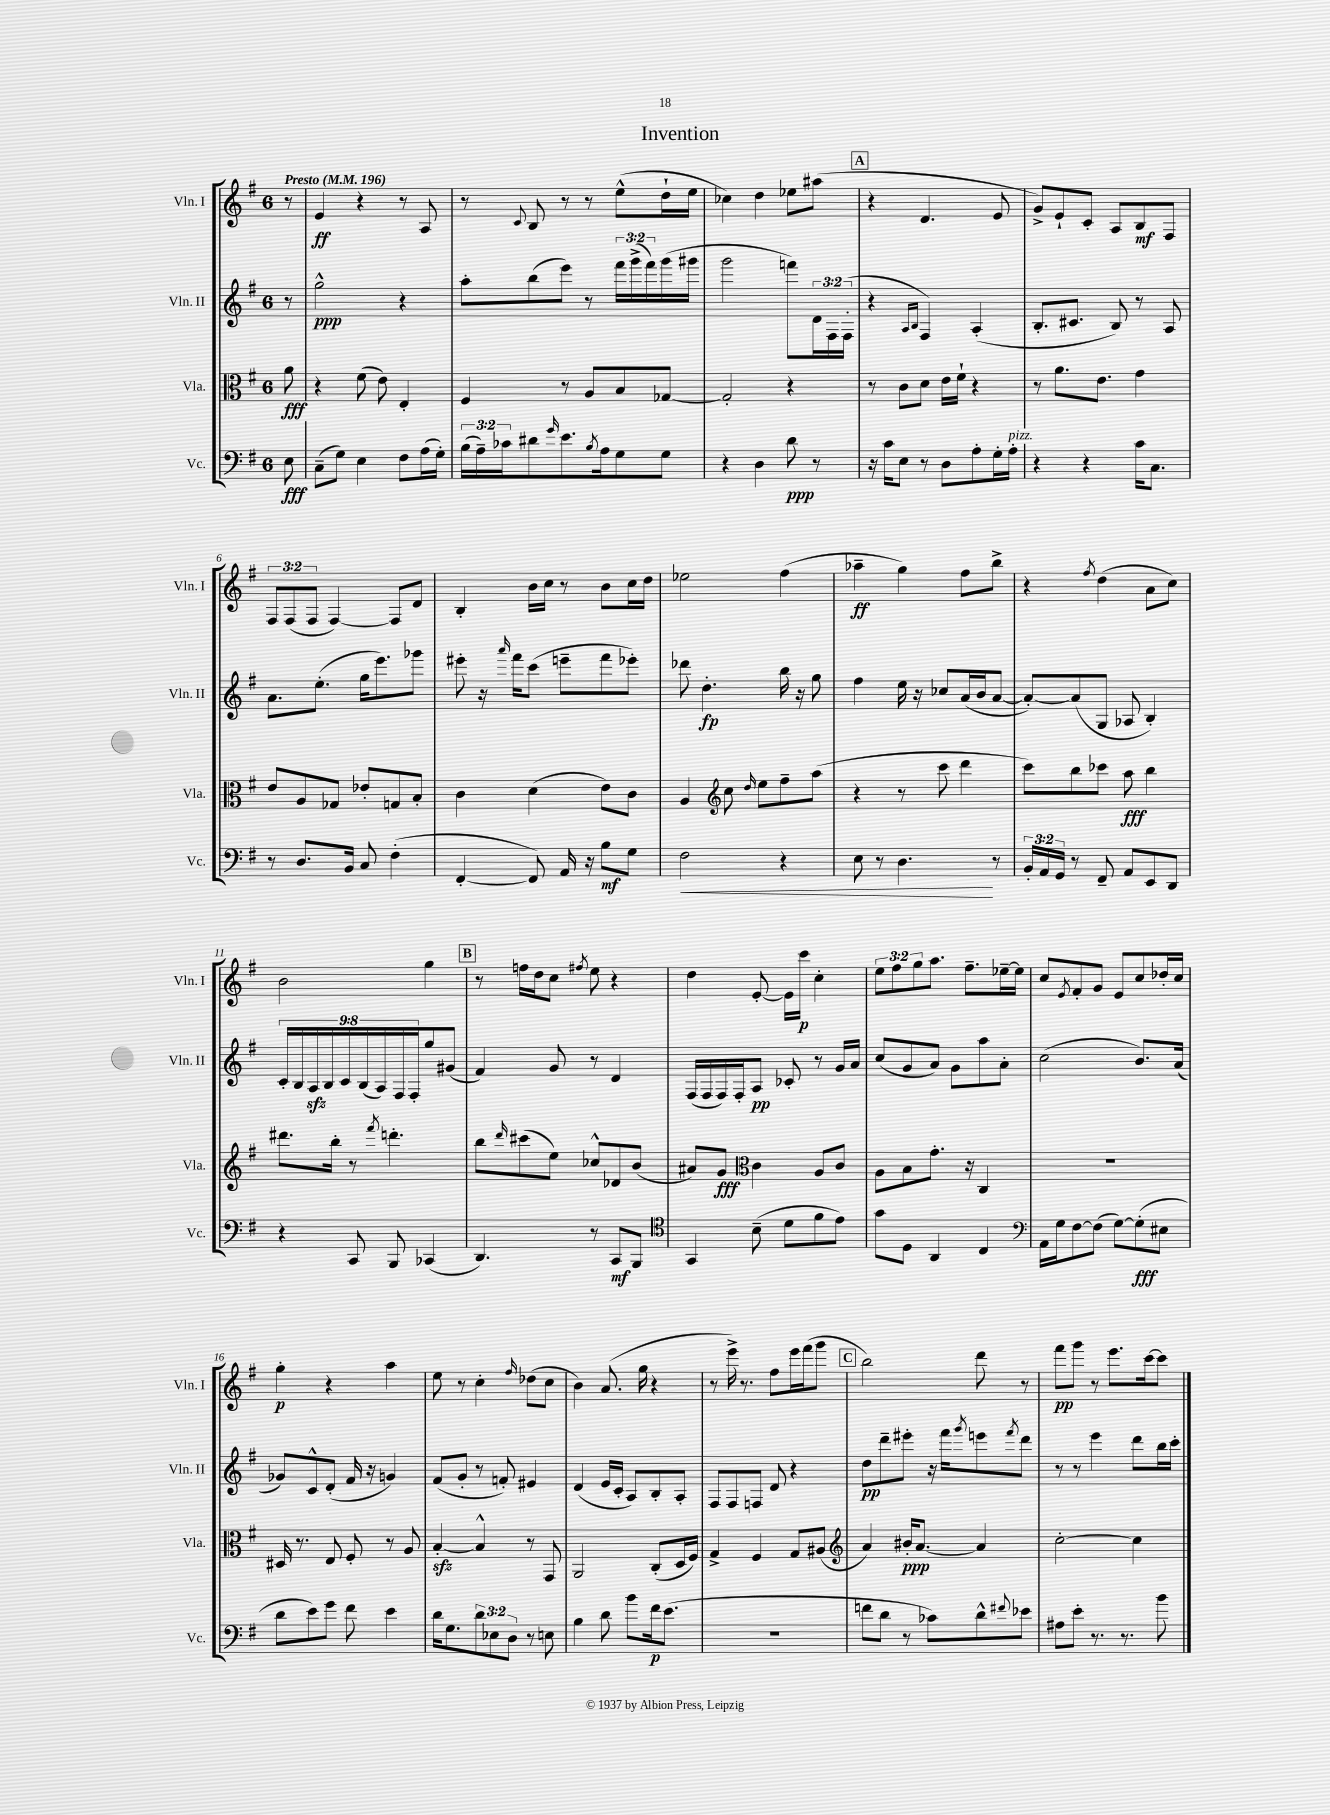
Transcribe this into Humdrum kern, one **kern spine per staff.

**kern	**kern	**kern	**kern
*staff4	*staff3	*staff2	*staff1
*clefF4	*clefC3	*clefG2	*clefG2
*k[f#]	*k[f#]	*k[f#]	*k[f#]
*M6/8	*M6/8	*M6/8	*M6/8
*MM196	*MM196	*MM196	*MM196
8E	8a	8r	8r
=	=	=	=
(8C~	4r	2gg^^	4e
8G)	.	.	.
4E	(8f#	.	4r
.	8e)	.	.
8F#	4E'	4r	8r
(16A	.	.	8A
16G')	.	.	.
=	=	=	=
(24B	4F#	8aa'	8r
24A~)	.	.	.
24c-	.	.	.
.	.	.	8qqc
8d#	.	(8bb	8B
16qqg	.	.	.
8.e	8r	8eee)	8r
.	8A	8r	8r
8qB	.	.	.
16A	.	.	.
8G	8B	24fff#	(8ee^^
.	.	(24ggg^	.
.	.	24fff#)	.
8G	[8G-	(16ggg	16dd`
.	.	16ggg#	16ee
=	=	=	=
4r	2G-']	2ggg	4cc-)
4D	.	.	4dd
8d	4r	8fff)	8ee-
8r	.	24d	(8aa#
.	.	24F#	.
.	.	(24F#'	.
=	=	=	=
16r	8r	4r	4r
16c	.	.	.
8E	8c	.	.
.	.	16qqA	.
.	.	16qqB	.
8r	8d	4F#)	4.d
8D	16e	.	.
.	16f#`	.	.
8A'	4r	(4A'	.
16G'	.	.	8e
16A'	.	.	.
=	=	=	=
4r	8r	8.B'	8g^)
.	8.a	.	8e`
.	.	8.c#	.
4r	.	.	8c'
.	8.e	.	.
.	.	8B)	8A
16c	4g	8r	8B
8.C	.	.	.
.	.	8A	8F#
=	=	=	=
8r	8e	8.a	12F#
.	.	.	(12F#
8.D	8A	.	.
.	.	.	12F#
.	.	(8.ee'	.
.	8G-	.	[4F#)
16BB	.	.	.
8C	8e-'	16gg	.
.	.	8.eee)	.
(4F#'	8G	.	8F#]
.	8B'	8ggg-	8d
=	=	=	=
[4FF#'	4c	8eee#'	4B'
.	.	16r	.
.	.	16qqaaa	.
.	.	16fff#	.
8FF#])	(4d	(8ccc	16b
.	.	.	16cc
16AA	.	8eee~	8r
16r	.	.	.
8B	8e)	8fff#	8b
8G	8c	8eee-')	16cc
.	.	.	16dd
=	=	=	=
2F#	4A	8ddd-	2ee-
.	.	4.dd'	.
*	*clefG2	*	*
.	8cc	.	.
.	16qqdd	.	.
.	8ee	.	.
4r	8ff#~	16bb	(4ff#
.	.	16r	.
.	(8aa	8gg	.
=	=	=	=
8E	4r	4ff#	4aa-~
8r	.	.	.
4.D	8r	16ee	4gg)
.	.	16r	.
.	8ccc	8cc-	.
.	4ddd	(16a	8ff#
.	.	16b	.
8r	.	[8a	8bb^
=	=	=	=
24BB'	8ccc)	8a'_)	4r
24AA	.	.	.
24GG	.	.	.
8r	8bb	(8a]	.
.	.	.	8qff#
8FF#~	8ccc-	8G	(4dd
8AA	8aa	8A-	.
8EE	4bb	4B')	8a
8DD	.	.	8cc)
=	=	=	=
4r	8.ddd#	18c'	2b
.	.	18B	.
.	.	18A	.
.	.	18B	.
.	16bb'	.	.
.	.	18c	.
8CC	8r	.	.
.	.	(18B	.
.	.	18A)	.
.	8qfff#	.	.
8BBB	4.ddd'	.	.
.	.	18F#	.
.	.	18F#'	.
(4CC-	.	8gg	4gg
.	.	(8g#	.
=	=	=	=
4.DD)	8bb	4f#)	8r
.	16qqddd	.	.
.	(8ccc#	.	16ff
.	.	.	16dd
.	8ee)	8g	8cc
.	.	.	8qff#
8r	8cc-^^	8r	8ee
8CC	8d-	4d	4r
8BBB	(8b	.	.
=	=	=	=
*clefC4	*	*	*
4GG	8a#)	(16F#	4dd
.	.	16F#	.
.	8g	16F#)	.
.	.	16F#'	.
*	*clefC3	*	*
(8B~	4c	8A	[8e'
8d	.	8c-'	16e]
.	.	.	16ccc
8f#	8A	8r	4cc'
8e)	8c	16g	.
.	.	16a	.
=	=	=	=
8g	8A	(8cc	12ee
.	.	.	12ff#
8D	8B	8g	.
.	.	.	12gg
4AA	8.g'	8a)	8.aa
.	.	8g	.
.	16r	.	8.ff#~
4C	4C	8aa	.
.	.	8a'	[16ee-~
.	.	.	16ee-]
=	=	=	=
*clefF4	*	*	*
16AA	2.r	(2cc	8cc
16G	.	.	.
.	.	.	8qe
[8F#	.	.	8f#'
(8F#]	.	.	8g
[8G)	.	.	8e
(8G']	.	8.b)	8cc
8E#	.	.	16dd-'
.	.	(16a	16cc
=	=	=	=
8d	16D#	8g-)	4gg'
.	8.r	.	.
8e)	.	8c^^	.
8g	8E	(8d'	4r
8f#	8F#'	16f#	.
.	.	16r	.
4e	8r	4g)	4aa
.	8A	.	.
=	=	=	=
16d	[4B'	(8f#	8ee
8.G	.	.	.
.	.	8g'	8r
12d	4B^^]	8r	4cc'
12E-	.	.	.
.	.	8f')	.
12D	.	.	.
.	.	.	16qqff#
8r	8r	4e#	(8dd-
8E	8GG	.	8cc
=	=	=	=
4B	2AA	(4d	4b)
8d	.	16e	(8.a
.	.	16c'	.
8b	.	8A)	.
.	.	.	16gg
16f#	(8C'	8B'	4r
(8.e	.	.	.
.	16D	8A'	.
.	16F#)	.	.
=	=	=	=
2.r	4G^	8F#	8r
.	.	8F#	16eee^)
.	.	.	8.r
.	4F#	8F	.
.	.	8d	8ff#
.	8G	4r	16eee
.	.	.	(16fff#
.	(8A#	.	8ggg
=	=	=	=
*	*clefG2	*	*
8f	4a)	8dd	2bb)
8d	.	8ddd~	.
8r	16b#'	8eee#'	.
.	[8.a	.	.
8c-)	.	16r	.
.	.	16fff#	.
.	.	8qggg	.
8d^^	4a]	8eee	8ddd
8qqf#	.	8qfff#	.
8e-	.	8ddd	8r
=	=	=	=
8A#	[2cc'	8r	8fff#
8e'	.	8r	8ggg
8.r	.	4eee	8r
.	.	.	8.eee
8.r	.	.	.
.	4cc]	8ddd	.
.	.	.	[16ccc
8b	.	16bb	8ccc]
.	.	16ccc'	.
==	==	==	==
*-	*-	*-	*-
